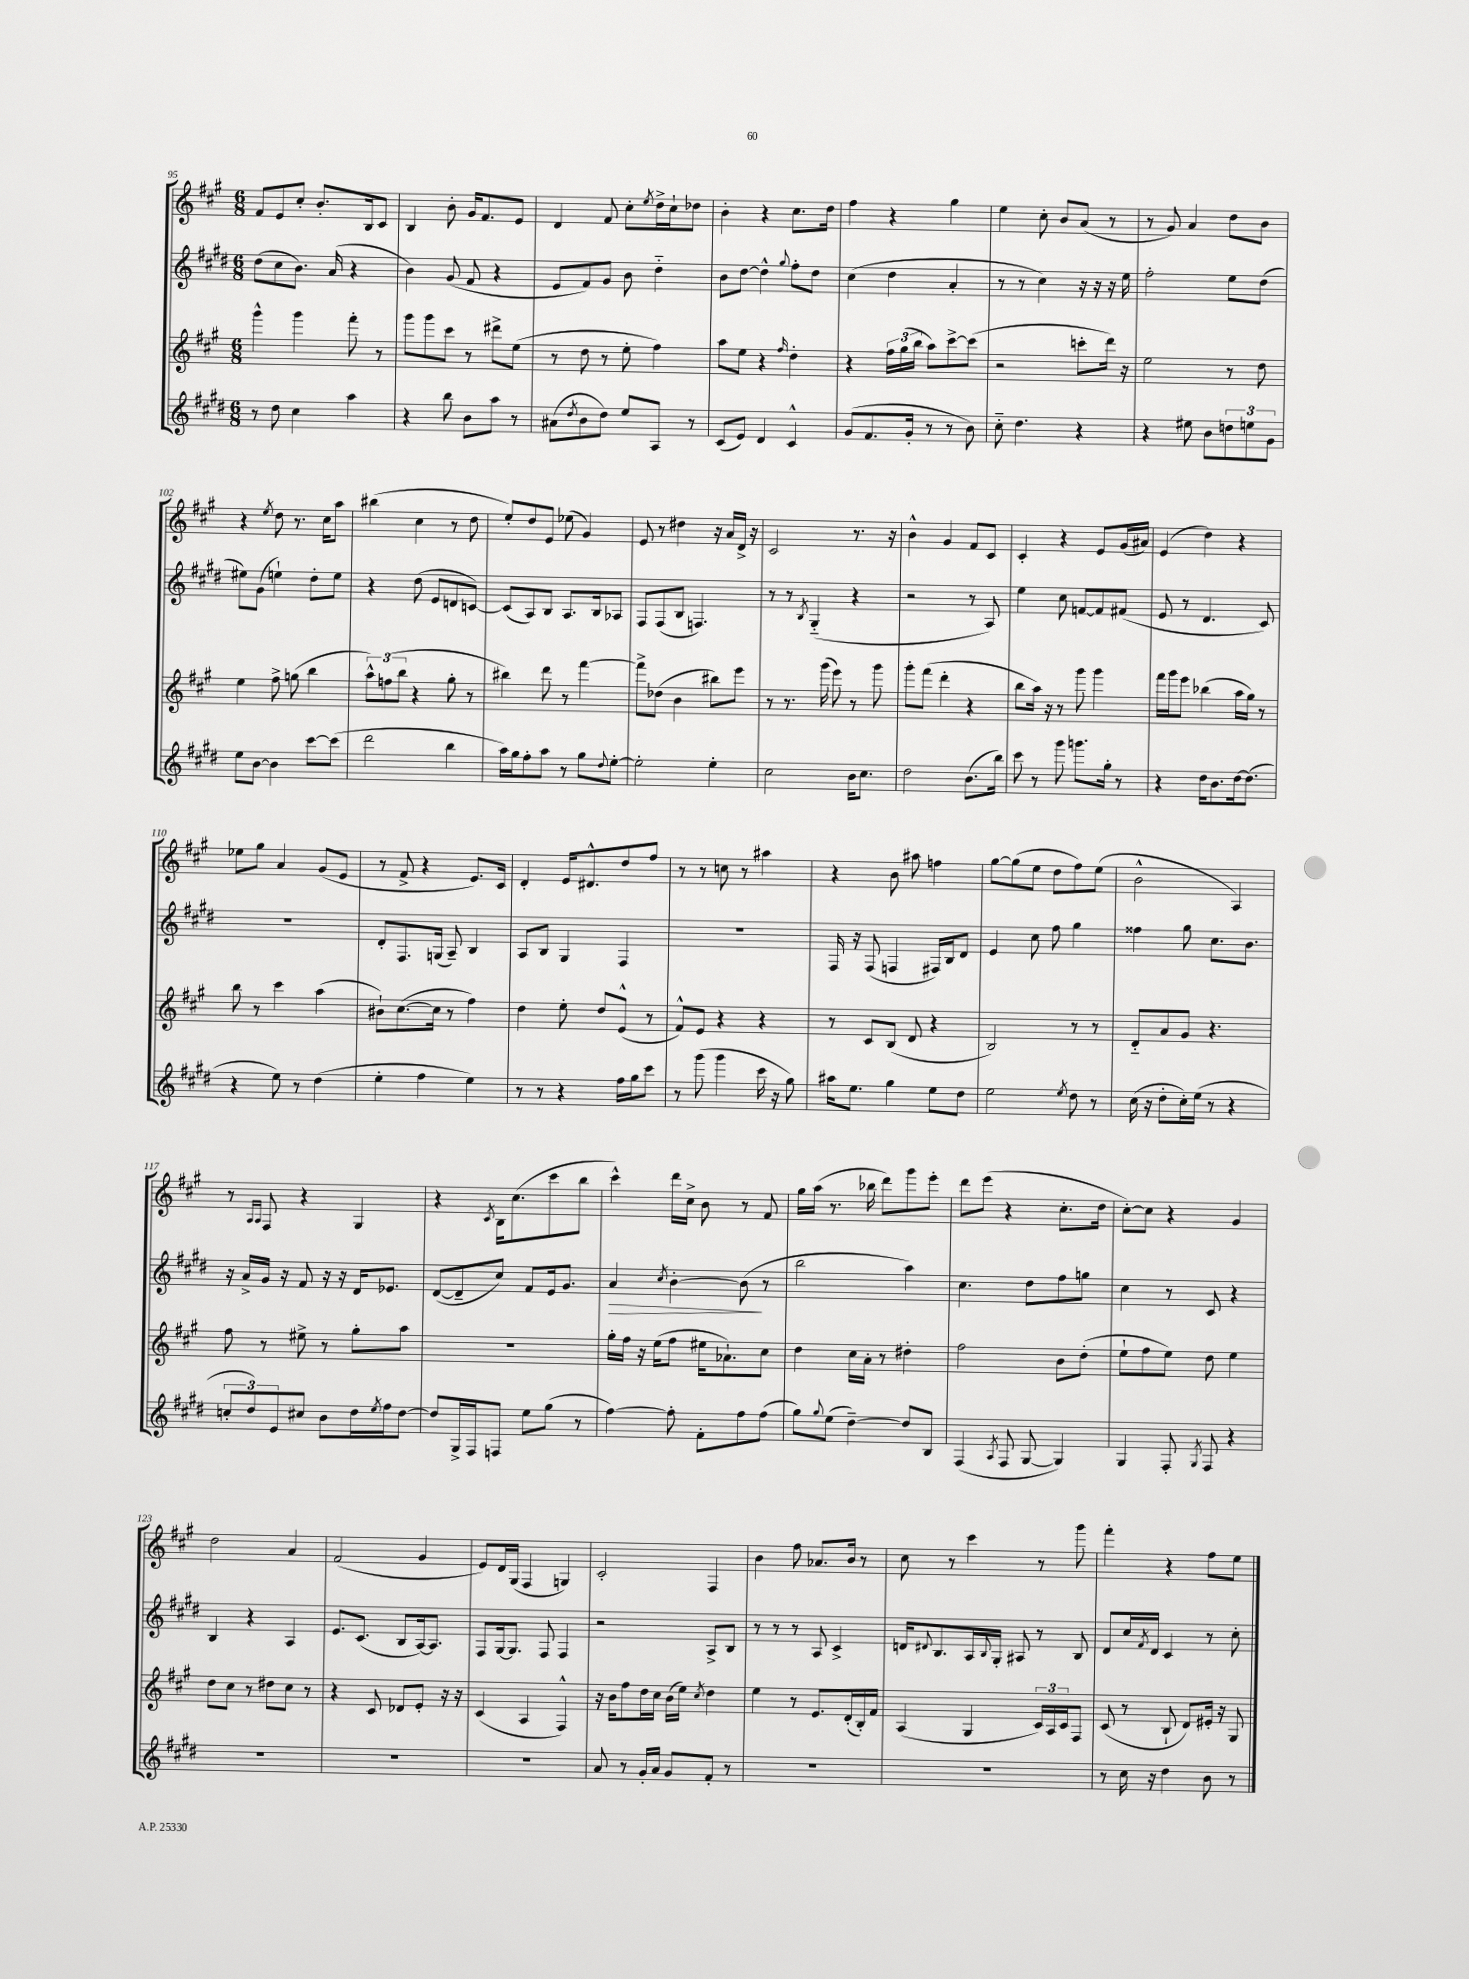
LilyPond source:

<<
\new StaffGroup <<
\new Staff = "s0" {
    \clef treble \key a \major \numericTimeSignature \time 6/8
    fis'8 e'8 cis''8-. b'8.-. b16 cis'8 |
    b4 b'8-. gis'16 fis'8. e'8 |
    d'4 fis'8 cis''8-. \acciaccatura { e''8 } d''16-> cis''16-! des''8 |
    b'4-. r4 cis''8. d''16 |
    fis''4 r4 gis''4 |
    e''4 cis''8-. b'8 a'8( r8 |
    r8 gis'8) a'4 d''8 b'8 |
    r4 \acciaccatura { e''8 } d''8 r8. cis''16 a''8 |
    bis''4( cis''4 r8 d''8 |
    e''8-.) d''8 e'8 ees''8( gis'4) |
    e'8 r8 dis''4 r16 a'16 d'16-> r16 |
    cis'2 r8. r16 |
    b'4-^ gis'4 fis'8 cis'8 |
    cis'4-. r4 e'8 gis'16( ais'16) |
    e'4( d''4) r4 |
    ees''8 gis''8 a'4 gis'8( e'8 |
    r8 fis'8-> r4 e'8.) cis'16 |
    d'4-. e'16 dis'8.-^ d''8 fis''8 |
    r8 r8 c''8 r8 ais''4 |
    r4 b'8 ais''8 f''4 |
    gis''8~ gis''8( e''8 d''8 fis''8) e''8( |
    b'2-^ a4) |
    r8 \grace { a16 a16 } fis8 r4 gis4 |
    r4 \acciaccatura { cis'8 } b16 cis''8.( cis'''8 b''8 |
    cis'''4-^) d'''16 cis''16-> b'8 r8 fis'8 |
    gis''16 a''16( r8. bes''16 d'''8) gis'''8 e'''8-. |
    d'''8 e'''8( r4 cis''8.-. d''16 |
    cis''8~-.) cis''8 r4 gis'4 |
    d''2 a'4 |
    fis'2( gis'4 |
    e'8) d'16 gis16( fis4 g4) |
    cis'2-. fis4 |
    b'4 fis''8 aes'8. b'16 r8 |
    cis''8 r8 cis'''4 r8 gis'''8 |
    fis'''4-. r4 fis''8 e''8 \bar "|." |
}
\new Staff = "s1" {
    \clef treble \key e \major \numericTimeSignature \time 6/8
    dis''8( cis''8 b'8.) a'16( r4 |
    b'4) gis'8( fis'8 r4 |
    e'8 fis'8) gis'8 b'8 dis''4-_ |
    b'8 dis''8~ dis''4-^ \appoggiatura { gis''8 } fis''8-. dis''8 |
    cis''4( dis''4 a'4-. |
    r8 r8 cis''4) r16 r16 r16 e''16 |
    fis''2-. e''8 dis''8( |
    eis''8) gis'8( e''4-!) dis''8-. e''8 |
    r4 dis''8( e'8 d'8 c'8~) |
    c'8( a8) b8 a8. b16 aes8 |
    fis8 fis8( b8 f4.) |
    r8 r8 \acciaccatura { b8 } gis4-_( r4 |
    r2 r8 a8) |
    e''4 cis''8 f'8~ f'8 fis'8( |
    e'8 r8 dis'4. cis'8) |
    R2. |
    dis'8-. fis8. g16( a8--) b4 |
    a8 b8 gis4 fis4 |
    R2. |
    fis16 r16 fis8( f4 fis16) b16 dis'8 |
    e'4 cis''8 fis''8 gis''4 |
    fisis''4 gis''8 cis''8. b'8. |
    r16 a'16-> gis'16 r16 fis'8 r16 r16 dis'16 ees'8. |
    dis'8~( dis'8-- cis''8) fis'8 e'16 gis'8. |
    a'4\> \acciaccatura { cis''8 } b'4~-. b'8\!( r8 |
    b''2 a''4) |
    cis''4. dis''8 fis''8 g''8 |
    cis''4 r8 cis'8 r4 |
    b4 r4 a4 |
    e'8. cis'8.( b8 a16~) a8. |
    fis8 gis16~ gis8. fis8 fis4 |
    r2 a8-> b8 |
    r8 r8 r8 a8 cis'4-> |
    d'16 \appoggiatura { dis'8 } b8. a16 \appoggiatura { b8 } gis16-. ais8 r8 b8 |
    dis'8 cis''16 \acciaccatura { fis'8 } dis'16 cis'4 r8 cis''8-. \bar "|." |
}
\new Staff = "s2" {
    \clef treble \key a \major \numericTimeSignature \time 6/8
    gis'''4-^ gis'''4 fis'''8-. r8 |
    gis'''8 gis'''8 cis'''8 r8 dis'''8-> e''8( |
    r8 d''8 r8 e''8-. fis''4) |
    a''8 e''8 r4 \grace { fis''16 } d''4-. |
    r4 \tuplet 3/2 { fis''16 gis''16( b''16 } a''8) cis'''8~-> cis'''8( |
    r2 c'''8-. d'''16) r16 |
    e''2 r8 d''8 |
    e''4 fis''8-> g''8( b''4 |
    \tuplet 3/2 { a''8-^) f''8( b''8 } r4 gis''8-. r8 |
    bis''4) d'''8 r8 fis'''4~ |
    fis'''8-> des''8( b'4 bis''8) e'''8 |
    r8 r8. gis'''16( e'''8) r8 gis'''8 |
    gis'''8-. fis'''8( d'''4-. r4 |
    b''8 a''16) r16 r8 gis'''8 gis'''4 |
    fis'''16 gis'''16 e'''8 bes''4( a''16 gis''16) r8 |
    b''8 r8 cis'''4 a''4( |
    bis'8-!) cis''8.~( cis''16 r8 fis''4) |
    d''4 e''8-. d''8 e'8-^( r8 |
    fis'8-^) e'8 r4 r4 |
    r8 cis'8 b8( d'8 r4 |
    b2) r8 r8 |
    d'8-_ a'8 gis'8 r4. |
    fis''8 r8 eis''8-> r8 gis''8-. a''8 |
    R2. |
    gis''16-. fis''16 r16 e''16( fis''8 eis''16 aes'8.-!) cis''8 |
    d''4 cis''16 a'16-. r8 dis''4-. |
    fis''2 b'8 d''8-.( |
    e''8-! fis''8 e''8) d''8 e''4 |
    d''8 cis''8 r8 dis''8 cis''8 r8 |
    r4 cis'8 des'8 e'8-. r16 r16 |
    cis'4( a4 fis4-^) |
    r16 b'16 fis''8 d''16 cis''16 b'16( e''16) \acciaccatura { cis''8 } d''4 |
    e''4 r8 e'8. d'16-.( b16-.) fis'16 |
    a4( gis4 \tuplet 3/2 { cis'16) a16 cis'16 } fis8 |
    cis'8( r8 b8-! d'8) eis'16-. r16 gis8 \bar "|." |
}
\new Staff = "s3" {
    \clef treble \key e \major \numericTimeSignature \time 6/8
    r8 dis''8 cis''4 a''4 |
    r4 b''8 b'8 a''8 r8 |
    ais'8( \acciaccatura { dis''8 } b'8 dis''8) e''8 a8 r8 |
    cis'8( e'8) dis'4 cis'4-^ |
    gis'8( fis'8. gis'16-. r8 r8 b'8) |
    cis''8-_ dis''4. r4 |
    r4 eis''8 b'8 \tuplet 3/2 { d''8 e''8 gis'8 } |
    e''8 b'8~ b'4 cis'''8~ cis'''8( |
    dis'''2 b''4 |
    a''16) gis''16 fis''8-. a''8 r8 gis''8 \appoggiatura { dis''8 } e''8~-. |
    e''2-. e''4-. |
    cis''2 b'16 cis''8. |
    dis''2 b'8.( b''16) |
    cis'''8 r8 gis'''8 g'''8. gis''16-. r8 |
    r4 dis''16 b'8. dis''16~ dis''8.( |
    r4 e''8) r8 dis''4( |
    e''4-. fis''4 e''4) |
    r8 r8 r4 fis''16 gis''16 cis'''8 |
    r8 gis'''8( gis'''4 cis'''16 r16 gis''8) |
    ais''16 e''8. gis''4 e''8 dis''8 |
    e''2 \acciaccatura { e''8 } dis''8 r8 |
    cis''16( r16 dis''8-. cis''16-.) e''16( r8 r4 |
    \tuplet 3/2 { c''8-. dis''8) e'8 } cis''8 b'8 dis''16 \acciaccatura { e''8 } fis''16 dis''8~ |
    dis''8 gis16-> fis16 f8 e''8 gis''8( r8 |
    fis''4~) fis''8-. fis'8-. fis''8 fis''8( |
    gis''8) \appoggiatura { gis''8 } e''8( dis''4~--) dis''8 b8 |
    fis4( \acciaccatura { a8 } fis8 gis8~ gis4) |
    gis4 fis8-. \acciaccatura { gis8 } fis8 r4 |
    R2. |
    R2. |
    R2. |
    a'8 r8 gis'16-. a'16 gis'8 fis'8-. r8 |
    R2. |
    R2. |
    r8 cis''16 r16 dis''4 b'8 r8 \bar "|." |
}
>>
>>
\layout { \context { \Score currentBarNumber = #95 } }
